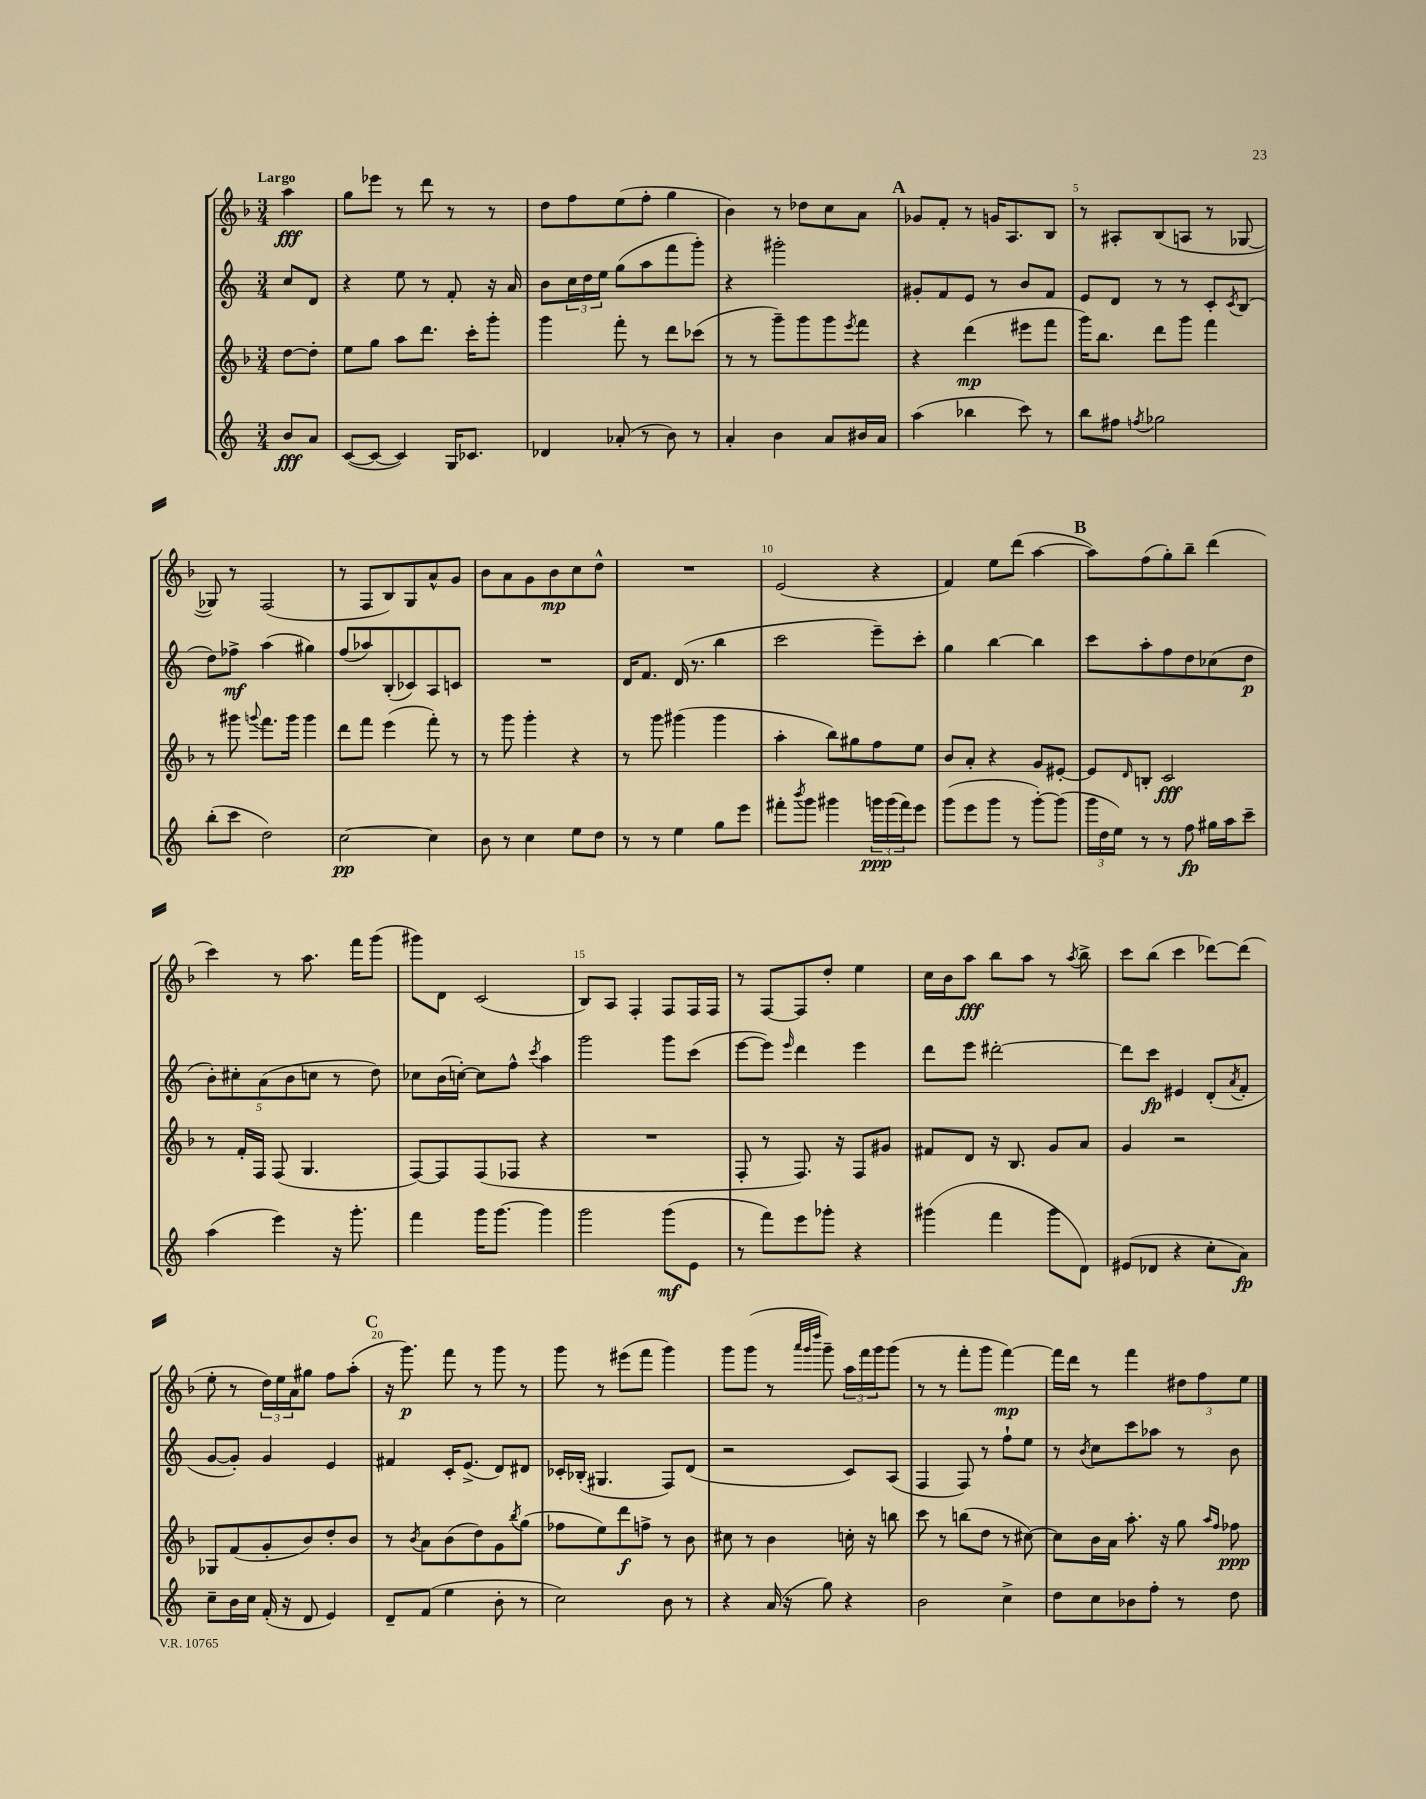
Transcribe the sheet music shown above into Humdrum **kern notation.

**kern	**dynam	**kern	**dynam	**kern	**dynam	**kern	**dynam
*part4	*part4	*part3	*part3	*part2	*part2	*part1	*part1
*staff4	*staff4	*staff3	*staff3	*staff2	*staff2	*staff1	*staff1
*clefG2	*	*clefG2	*	*clefG2	*	*clefG2	*
*k[]	*	*k[b-]	*	*k[]	*	*k[b-]	*
*M3/4	*	*M3/4	*	*M3/4	*	*M3/4	*
=	=	=	=	=	=	=	=
!	!	!	!	!	!	!LO:TX:a:B:t=Largo	!
8b/L	fff	[8dd\L	.	8cc/L	.	4aa\	fff
8a/J	.	8dd'\J]	.	8d/J	.	.	.
=1	=1	=1	=1	=1	=1	=1	=1
([8c/L	.	8ee\L	.	4r	.	8gg\L	.
8c/J_	.	8gg\J	.	.	.	8eee-X\J	.
4c/])	.	8aa\L	.	8ee\	.	8r	.
.	.	8.ddd\J	.	8r	.	8ddd\	.
16G/KL	.	.	.	8f'/	.	8r	.
8.c-X/J	.	16ccc'\KL	.	.	.	.	.
.	.	8ggg'\J	.	16r	.	8r	.
.	.	.	.	16a/	.	.	.
=2	=2	=2	=2	=2	=2	=2	=2
4d-X/	.	4ggg\	.	8b\L	.	8dd\L	.
.	.	.	.	24cc\L	.	8ff\	.
.	.	.	.	24dd\	.	.	.
.	.	.	.	24ee\JJ	.	.	.
(8a-X'/	.	8fff'\	.	(8gg\L	.	(8ee\	.
8r	.	8r	.	8aa\	.	8ff'\J	.
8b\)	.	8ddd\L	.	8fff\	.	4gg\	.
8r	.	(8ccc-X\J	.	8ggg'\J)	.	.	.
=3	=3	=3	=3	=3	=3	=3	=3
4a'/	.	8r	.	4r	.	4b-\)	.
.	.	8r	.	.	.	.	.
4b\	.	8ggg~\L)	.	2ggg#X'\	.	8r	.
.	.	8ggg\	.	.	.	8dd-X\L	.
8a/L	.	8ggg\	.	.	.	8cc\	.
.	.	8qeee/	.	.	.	.	.
16b#X/L	.	8fff\J	.	.	.	8a\J	.
16a/JJ	.	.	.	.	.	.	.
!!LO:REH:place=s1:t=A
=4	=4	=4	=4	=4	=4	=4	=4
(4aa\	.	4r	.	8g#X'/L	.	8g-X/L	.
.	.	.	.	8f/	.	8f'/J	.
4bb-X\	.	(4ddd\	mp	8e/J	.	8r	.
.	.	.	.	8r	.	16gn/KL	.
.	.	.	.	.	.	8.A/	.
8ccc\)	.	8eee#X\L	.	8b/L	.	.	.
8r	.	8fff\J	.	8f/J	.	8B-/J	.
=5	=5	=5	=5	=5	=5	=5	=5
8bb\L	.	16ggg\KL)	.	8e/L	.	8r	.
.	.	8.bb-\J	.	.	.	.	.
8ff#X\J	.	.	.	8d/J	.	8A#X'/L	.
8qffn/	.	.	.	.	.	.	.
2gg-X\	.	8ddd\L	.	8r	.	(8B-/	.
.	.	8ggg\J	.	8r	.	8An/J	.
.	.	4fff\	.	8c'/L	.	8r	.
.	.	.	.	8qc/	.	.	.
.	.	.	.	(8B/J	.	[8G-X/	.
!!LO:LB:g=z
=6	=6	=6	=6	=6	=6	=6	=6
(8bb'\L	.	8r	.	8dd\L)	.	8G-X/])	.
8ccc\J	.	8ggg#X\	.	8ff-X^\J	mf	8r	.
.	.	8qqgggn/	.	.	.	.	.
2dd\)	.	8.fff\L	.	(4aa\	.	(2F/	.
.	.	16ggg\Jk	.	.	.	.	.
.	.	4ggg\	.	4gg#X\)	.	.	.
=7	=7	=7	=7	=7	=7	=7	=7
[2cc\	pp	8ddd\L	.	(8ff/L	.	8r	.
.	.	8fff\J	.	8aa-X/)	.	8F/L	.
.	.	(4eee\	.	(8B'/	.	8B-/)	.
.	.	.	.	8c-X/)	.	8G/	.
4cc\]	.	8fff'\)	.	8A/	.	8a^^/	.
.	.	8r	.	8cn/J	.	8g/J	.
=8	=8	=8	=8	=8	=8	=8	=8
8b\	.	8r	.	2.r	.	8b-\L	.
8r	.	8ggg\	.	.	.	8a\	.
4cc\	.	4ggg'\	.	.	.	8g\	.
.	.	.	.	.	.	8b-\	mp
8ee\L	.	4r	.	.	.	8cc\	.
8dd\J	.	.	.	.	.	8dd^^\J	.
=9	=9	=9	=9	=9	=9	=9	=9
8r	.	8r	.	16d/KL	.	2.r	.
.	.	.	.	8.f/J	.	.	.
8r	.	8ggg\	.	.	.	.	.
4ee\	.	(4ggg#X\	.	(16d/	.	.	.
.	.	.	.	8.r	.	.	.
8gg\L	.	4ggg#\	.	4bb\	.	.	.
8eee\J	.	.	.	.	.	.	.
=10	=10	=10	=10	=10	=10	=10	=10
8fff#X'\L	.	4aa'\	.	2ccc\	.	(2e/	.
8qbbb/	.	.	.	.	.	.	.
8ggg\J	.	.	.	.	.	.	.
4ggg#X\	.	8bb-\L)	.	.	.	.	.
.	.	8gg#X\	.	.	.	.	.
24gggn\LL	ppp	8ff\	.	8eee~\L)	.	4r	.
(24ggg\	.	.	.	.	.	.	.
24fff#\J)	.	.	.	.	.	.	.
8eee\J	.	8ee\J	.	8ccc'\J	.	.	.
=11	=11	=11	=11	=11	=11	=11	=11
(8ggg\L	.	8b-/L	.	4gg\	.	4f/)	.
8eee\	.	8a'/J	.	.	.	.	.
8ggg\J	.	4r	.	[4bb\	.	8ee\L	.
8r	.	.	.	.	.	(8ddd\J	.
[8ggg'\L)	.	8g/L	.	4bb\]	.	[4aa\	.
(8ggg\J]	.	[8e#X'/J	.	.	.	.	.
!!LO:REH:place=s1:t=B
=12	=12	=12	=12	=12	=12	=12	=12
24ggg\LL	.	8e#/L]	.	8ccc\L	.	8aa\L])	.
24dd\	.	.	.	.	.	.	.
24ee\JJ)	.	.	.	.	.	.	.
.	.	16qqd/	.	.	.	.	.
8r	.	8Bn'/J	.	8aa'\	.	(8ff\	.
8r	.	2c/	fff	8ff\	.	8gg'\)	.
8ff\	fp	.	.	8dd\	.	8bb-~\J	.
16gg#X\LL	.	.	.	(8cc-X\	.	(4ddd\	.
16aa\J	.	.	.	.	.	.	.
8ccc~\J	.	.	.	8dd\J	p	.	.
!!LO:LB:g=z
=13	=13	=13	=13	=13	=13	=13	=13
(4aa\	.	8r	.	10b'\L)	.	4ccc\)	.
.	.	.	.	10cc#X'\	.	.	.
.	.	16f'/LL	.	.	.	.	.
.	.	16F/JJ	.	.	.	.	.
.	.	.	.	(10a\	.	.	.
4eee\)	.	(8F/	.	.	.	8r	.
.	.	.	.	10b\	.	.	.
.	.	4.G/	.	.	.	8.aa\	.
.	.	.	.	10ccn\J	.	.	.
16r	.	.	.	8r	.	.	.
8.ggg'\	.	.	.	.	.	16fff\KL	.
.	.	.	.	8dd\)	.	(8ggg\J	.
=14	=14	=14	=14	=14	=14	=14	=14
4fff\	.	[8F/L)	.	8cc-X\L	.	8ggg#X\L)	.
.	.	8F/]	.	(16b\L	.	8d\J	.
.	.	.	.	[16ccn'\JJ)	.	.	.
16ggg\KL	.	(8F/	.	8cc\L]	.	(2c/	.
[8.ggg\J	.	.	.	.	.	.	.
.	.	8F-X/J	.	8ff^^\J	.	.	.
.	.	.	.	8qccc/	.	.	.
4ggg\]	.	4r	.	4aa\	.	.	.
=15	=15	=15	=15	=15	=15	=15	=15
2ggg\	.	2.r	.	2ggg\	.	8B-/L)	.
.	.	.	.	.	.	8A/J	.
.	.	.	.	.	.	4F'/	.
(8ggg\L	mf	.	.	8ggg\L	.	8F/L	.
8e\J	.	.	.	(8ccc\J	.	16F/L	.
.	.	.	.	.	.	16F/JJ	.
=16	=16	=16	=16	=16	=16	=16	=16
8r	.	8F'/	.	[8eee\L	.	8r	.
8fff\L)	.	8r	.	8eee\J])	.	[8F/L	.
.	.	.	.	16qqeee/	.	.	.
8eee\	.	8.F/)	.	4ddd\	.	8F/]	.
8ggg-X'\J	.	.	.	.	.	8dd'/J	.
.	.	16r	.	.	.	.	.
4r	.	8F/L	.	4eee\	.	4ee\	.
.	.	8g#X/J	.	.	.	.	.
=17	=17	=17	=17	=17	=17	=17	=17
(4ggg#X\	.	8f#X/L	.	8ddd\L	.	16cc\LL	.
.	.	.	.	.	.	16b-\J	.
.	.	8d/J	.	8eee\J	.	8aa\J	fff
4fff\	.	16r	.	[2ddd#X'\	.	8bb-\L	.
.	.	8.B-/	.	.	.	.	.
.	.	.	.	.	.	8aa\J	.
8ggg#\L	.	8g/L	.	.	.	8r	.
.	.	.	.	.	.	8qaa/	.
8d\J)	.	8a/J	.	.	.	8bb-^\	.
=18	=18	=18	=18	=18	=18	=18	=18
(8e#X/L	.	4g/	.	8ddd#\L]	.	8ccc\L	.
8d-X/J	.	.	.	8ccc\J	fp	(8bb-\J	.
4r	.	2r	.	4e#X/	.	4ccc\	.
8cc'\L	.	.	.	(8d'/L	.	[8ddd-X\L)	.
.	.	.	.	8qa/	.	.	.
8a\J)	fp	.	.	8f'/J	.	(8ddd-\J]	.
!!LO:LB:g=z
=19	=19	=19	=19	=19	=19	=19	=19
8cc~\L	.	8G-X/L	.	[8g/L	.	8ee'\	.
16b\L	.	(8f/	.	8g'/J])	.	8r	.
16cc\JJ	.	.	.	.	.	.	.
(16f'/	.	8g'/	.	4g/	.	24dd\LL)	.
.	.	.	.	.	.	24ee\	.
16r	.	.	.	.	.	.	.
.	.	.	.	.	.	24a\J	.
8d/	.	8b-/)	.	.	.	8gg#X\J	.
4e/)	.	8dd'/	.	4e/	.	8ff\L	.
.	.	8b-/J	.	.	.	(8aa'\J	.
!!LO:REH:place=s1:t=C
=20	=20	=20	=20	=20	=20	=20	=20
8d~/L	.	8r	.	4f#X/	.	16r	.
.	.	.	.	.	.	8.ggg\)	p
.	.	8qb-/	.	.	.	.	.
(8f/J	.	8a\L	.	.	.	.	.
4ee\	.	(8b-\	.	16c'/KL	.	8fff\	.
.	.	.	.	(8.e^/J	.	.	.
.	.	8dd\)	.	.	.	8r	.
8b'\	.	8g\	.	8d/L)	.	8ggg\	.
.	.	8qbb-/	.	.	.	.	.
8r	.	(8gg\J	.	8d#X/J	.	8r	.
=21	=21	=21	=21	=21	=21	=21	=21
2cc\)	.	8ff-X\L	.	16c-X'/LL	.	8ggg\	.
.	.	.	.	(16B-X'/JJ	.	.	.
.	.	8ee\)	.	4.G#X/	.	8r	.
.	.	8ddd\	f	.	.	(8eee#X\L	.
.	.	8ffn^\J	.	.	.	8fff\J	.
8b\	.	8r	.	8F/L)	.	4ggg\)	.
8r	.	8b-\	.	(8d/J	.	.	.
=22	=22	=22	=22	=22	=22	=22	=22
4r	.	8cc#X\	.	2r	.	8ggg\L	.
.	.	8r	.	.	.	(8ggg\J	.
(16a/	.	4b-\	.	.	.	8r	.
16r	.	.	.	.	.	.	.
.	.	.	.	.	.	32qqaaa/LLL	.
.	.	.	.	.	.	32qqggg/	.
.	.	.	.	.	.	32qqdddd/JJJ	.
8gg\)	.	.	.	.	.	8ggg~\)	.
4r	.	16ccn'\	.	8c/L)	.	24aa\LL	.
.	.	.	.	.	.	24fff\	.
.	.	16r	.	.	.	.	.
.	.	.	.	.	.	24ggg\J	.
.	.	8bbn\	.	(8A/J	.	(8ggg\J	.
=23	=23	=23	=23	=23	=23	=23	=23
2b\	.	8ccc\	.	4F/	.	8r	.
.	.	8r	.	.	.	8r	.
.	.	(8bbn\L	.	8F/)	.	8fff'\L	.
.	.	8dd\J	.	8r	.	8ggg\J	.
4cc^\	.	8r	.	8ff`\L	.	[4fff\)	mp
.	.	[8cc#X\)	.	8ee\J	.	.	.
=24	=24	=24	=24	=24	=24	=24	=24
8dd\L	.	8cc#\L]	.	8r	.	16fff\LL]	.
.	.	.	.	.	.	16ddd\JJ	.
.	.	.	.	8qb/	.	.	.
8cc\	.	16b-\L	.	8cc\L	.	8r	.
.	.	16a\JJ	.	.	.	.	.
8b-X\	.	8.aa'\	.	8ccc\	.	4fff\	.
8ff'\J	.	.	.	8aa-X\J	.	.	.
.	.	16r	.	.	.	.	.
8r	.	8gg\	.	8r	.	12dd#X\L	.
.	.	.	.	.	.	12ff\	.
.	.	16qqaa/LL	.	.	.	.	.
.	.	16qqff/JJ	.	.	.	.	.
8dd\	.	8ff-X\	ppp	8b\	.	.	.
.	.	.	.	.	.	12ee\J	.
==	==	==	==	==	==	==	==
*-	*-	*-	*-	*-	*-	*-	*-
